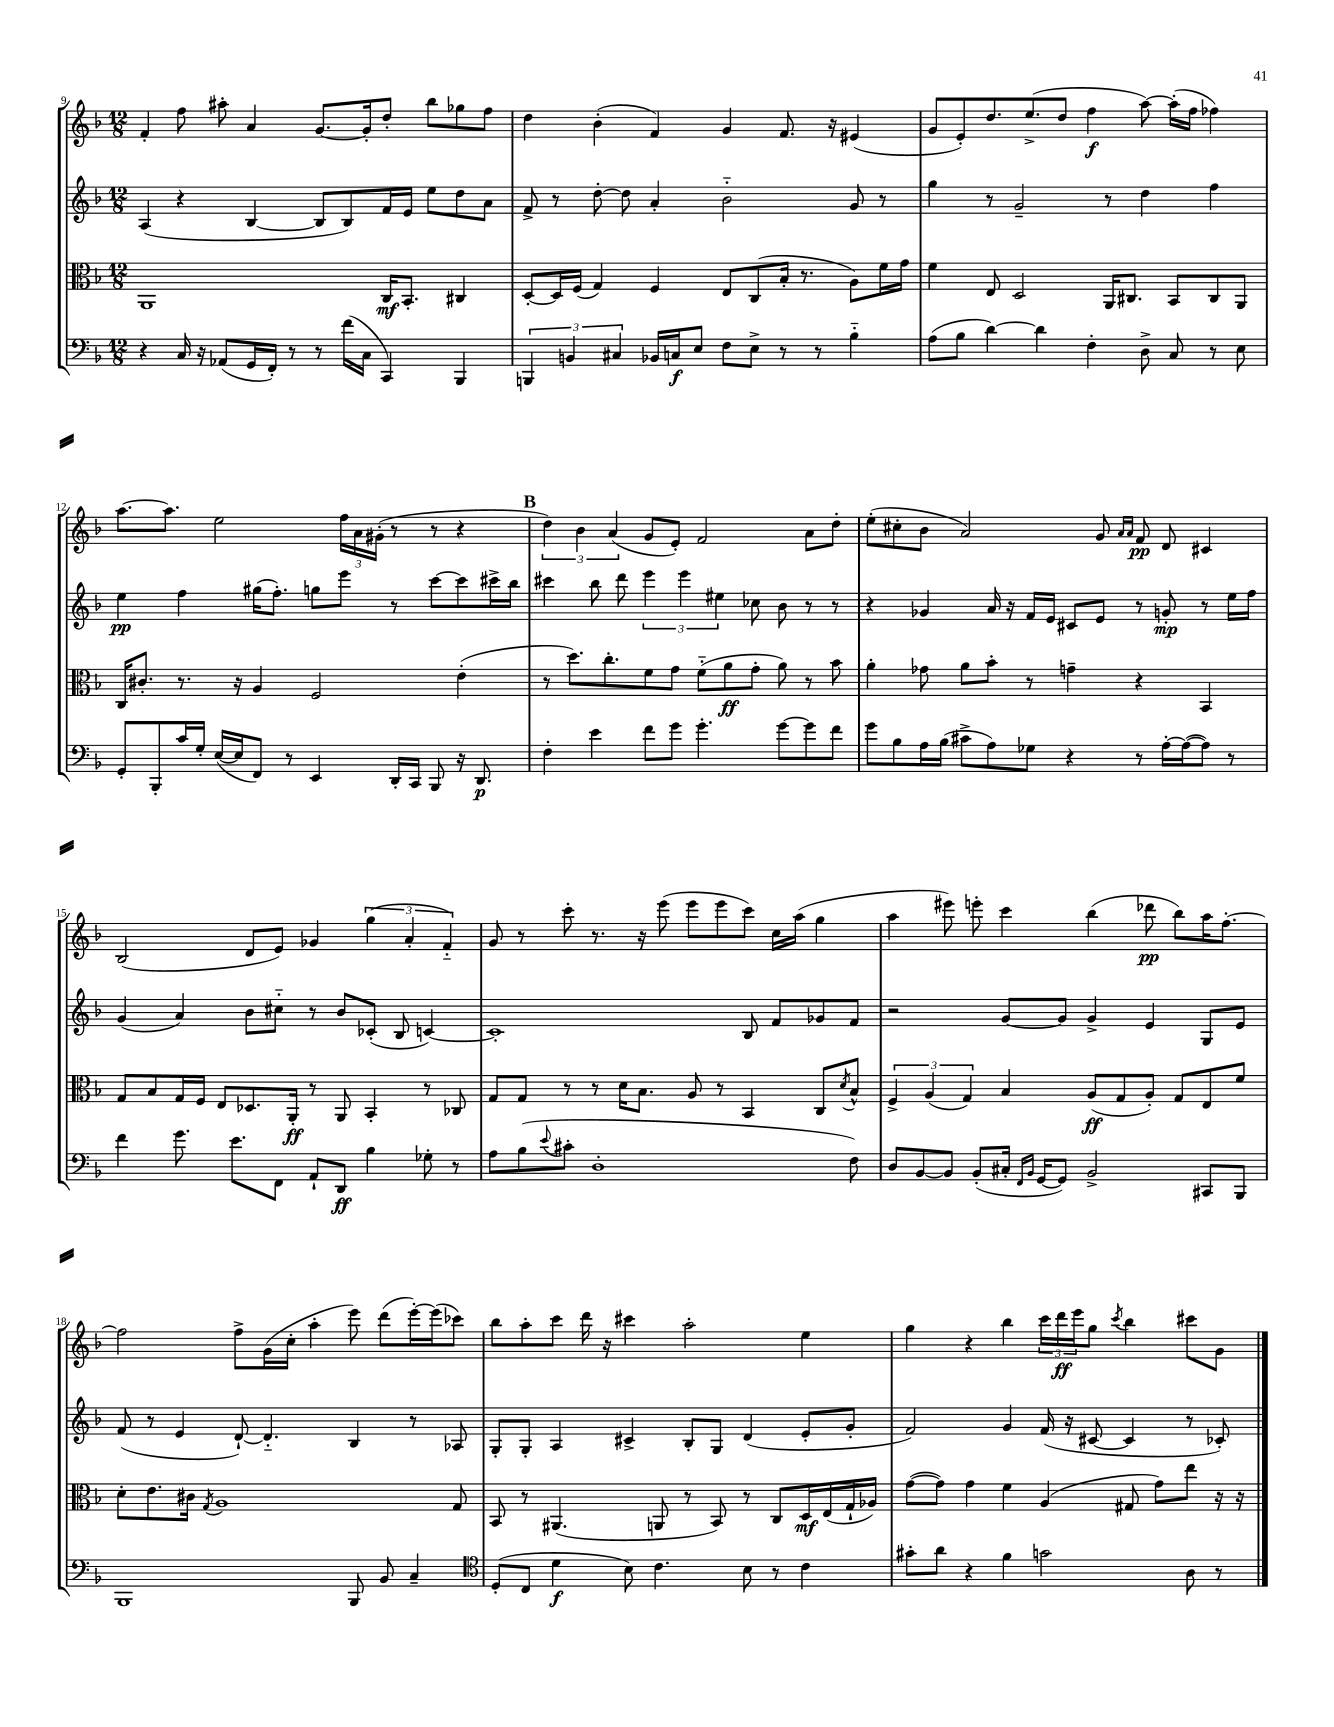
<<
\new StaffGroup <<
\new Staff = "s0" {
    \clef treble \key f \major \numericTimeSignature \time 12/8
    f'4-. f''8 ais''8-. a'4 g'8.~ g'16-. d''8-. bes''8 ges''8 f''8 |
    d''4 bes'4-.( f'4) g'4 f'8. r16 eis'4( |
    g'8 e'8-.) d''8. e''8.->( d''8 f''4\f a''8~) a''16-.( f''16 fes''4) |
    a''8.~ a''8. e''2 \tuplet 3/2 { f''16 a'16 gis'16-.( } r8 r8 r4 |
    \mark \markup { \bold "B" } \tuplet 3/2 { d''4) bes'4 a'4( } g'8 e'8-.) f'2 a'8 d''8-. |
    e''8-.( cis''8-. bes'8 a'2) g'8 \grace { a'16 a'16 } f'8\pp d'8 cis'4 |
    bes2( d'8 e'8) ges'4 \tuplet 3/2 { g''4( a'4-. f'4-_) } |
    g'8 r8 c'''8-. r8. r16 e'''8( e'''8 e'''8 c'''8) c''16 a''16( g''4 |
    a''4 eis'''8) e'''8-. c'''4 bes''4( des'''8\pp bes''8) a''16 f''8.~-. |
    f''2 f''8-> g'16( c''16-. a''4-. e'''8) d'''8( e'''16~-.) e'''16( ces'''8) |
    bes''8 a''8-. c'''8 d'''16 r16 cis'''4 a''2-. e''4 |
    g''4 r4 bes''4 \tuplet 3/2 { c'''16 d'''16\ff e'''16 } g''8 \acciaccatura { c'''8 } bes''4 cis'''8 g'8 \bar "|." |
}
\new Staff = "s1" {
    \clef treble \key f \major \numericTimeSignature \time 12/8
    a4( r4 bes4~ bes8 bes8) f'16 e'16 e''8 d''8 a'8 |
    f'8-> r8 d''8~-. d''8 a'4-. bes'2-_ g'8 r8 |
    g''4 r8 g'2-- r8 d''4 f''4 |
    e''4\pp f''4 gis''16( f''8.-.) g''8 e'''8 r8 c'''8~ c'''8 cis'''16-> bes''16 |
    \mark \markup { \bold "B" } cis'''4 bes''8 d'''8 \tuplet 3/2 { e'''4 e'''4 eis''4 } ces''8 bes'8 r8 r8 |
    r4 ges'4 a'16 r16 f'16 e'16 cis'8 e'8 r8 g'8-.\mp r8 e''16 f''16 |
    g'4( a'4) bes'8 cis''8-_ r8 bes'8 ces'8-.( bes8 c'4~) |
    c'1-. bes8 f'8 ges'8 f'8 |
    r2 g'8~ g'8 g'4-> e'4 g8 e'8 |
    f'8( r8 e'4 d'8~-!) d'4.-_ bes4 r8 aes8 |
    g8-. g8-. a4 cis'4-> bes8-. g8 d'4( e'8-. g'8-. |
    f'2) g'4 f'16( r16 cis'8~ cis'4 r8 ces'8-.) \bar "|." |
}
\new Staff = "s2" {
    \clef alto \key f \major \numericTimeSignature \time 12/8
    a,1 c16\mf bes,8.-. cis4 |
    d8~-. d16 f16( g4) f4 e8 c8( bes16-. r8. a8) f'16 g'16 |
    f'4 e8 d2 a,16 cis8. bes,8 cis8 a,8 |
    c16 cis'8.-. r8. r16 a4 f2 e'4-.( |
    \mark \markup { \bold "B" } r8 d''8.) c''8.-. f'8 g'8 f'8-_( a'8\ff g'8-. a'8) r8 bes'8 |
    a'4-. ges'8 a'8 bes'8-. r8 g'4-- r4 bes,4 |
    g8 bes8 g16 f16 e8 des8. a,16-.\ff r8 a,8 bes,4-. r8 ces8 |
    g8 g8 r8 r8 d'16 bes8. a8 r8 bes,4 c8 \acciaccatura { d'8 } bes8-^ |
    \tuplet 3/2 { f4-> a4( g4) } bes4 a8\ff( g8 a8-.) g8 e8 f'8 |
    d'8-. e'8. cis'16 \acciaccatura { g8 } a1 g8 |
    bes,8 r8 ais,4.( a,8 r8 bes,8) r8 c8 d16\mf e16( g16-! aes16) |
    g'8~( g'8) g'4 f'4 a4( gis8 g'8) e''8 r16 r16 \bar "|." |
}
\new Staff = "s3" {
    \clef bass \key f \major \numericTimeSignature \time 12/8
    r4 c16 r16 aes,8( g,16 f,16-.) r8 r8 f'16( c16 c,4) bes,,4 |
    \tuplet 3/2 { b,,4 b,4 cis4 } bes,16 c16\f e8 f8 e8-> r8 r8 bes4-_ |
    a8( bes8 d'4~) d'4 f4-. d8-> c8 r8 e8 |
    g,8-. bes,,8-. c'16 g16-. e16~( e16 f,8) r8 e,4 d,16-. c,16 bes,,8 r16 d,8.\p |
    \mark \markup { \bold "B" } f4-. e'4 f'8 g'8 g'4.-. g'8~ g'8 f'8 |
    g'8 bes8 a16 bes16( cis'8-> a8) ges8 r4 r8 a16~-. a16~( a8) r8 |
    f'4 g'8. e'8. f,8 a,8-! d,8\ff bes4 ges8-. r8 |
    a8 bes8( \appoggiatura { e'8 } cis'8-. d1-. f8) |
    d8 bes,8~ bes,8 bes,8-.( cis16-. \grace { f,16 bes,16 } g,16~ g,8) bes,2-> cis,8 bes,,8 |
    bes,,1 bes,,8 bes,8 c4-- |
    \clef tenor d8-.( c8 d'4\f bes8) c'4. bes8 r8 c'4 |
    gis'8-. a'8 r4 f'4 g'2 a8 r8 \bar "|." |
}
>>
>>
\layout { \context { \Score currentBarNumber = #9 } }
